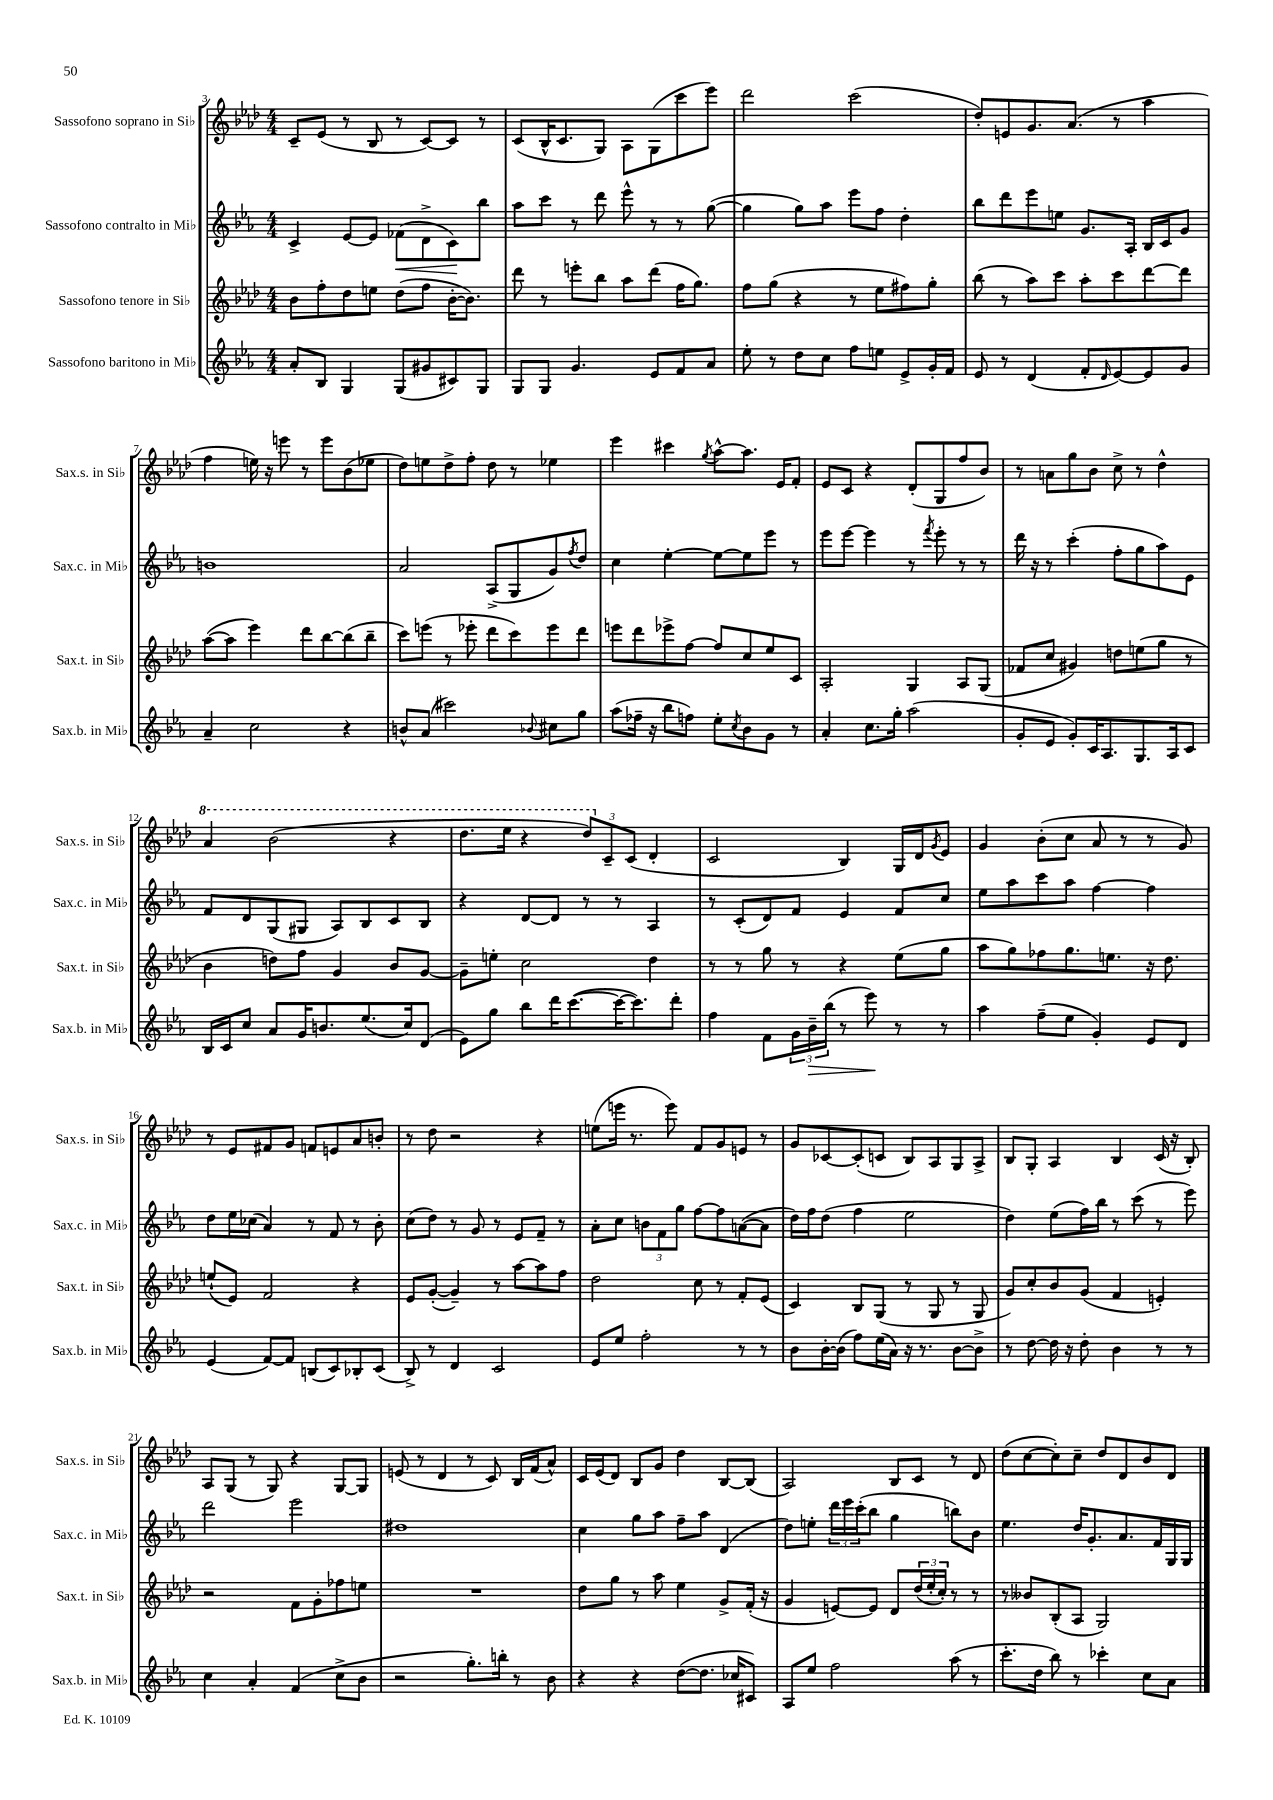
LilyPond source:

<<
\new StaffGroup <<
\new Staff = "s0" \with { instrumentName = "Sassofono soprano in Sib" shortInstrumentName = "Sax.s. in Sib" } {
    \clef treble \key aes \major \numericTimeSignature \time 4/4
    c'8-- ees'8( r8 bes8 r8 c'8~) c'8 r8 |
    c'8( bes16-^ c'8. g8) aes8 g8( c'''8 ees'''8) |
    des'''2 c'''2( |
    des''8-.) e'8 g'8. aes'8.( r8 aes''4 |
    f''4 e''16) r16 e'''8 r8 e'''8 bes'8( ees''8 |
    des''8) e''8 des''8-> f''8-. des''8 r8 ees''4 |
    ees'''4 cis'''4 \acciaccatura { g''8 } aes''8~-^ aes''8. ees'16 f'8-. |
    ees'8 c'8 r4 des'8-.( g8 f''8 bes'8) |
    r8 a'8 g''8 bes'8 c''8-> r8 des''4-^ |
    \ottava #1 aes''4 bes''2( r4 |
    des'''8. ees'''16 r4 \tuplet 3/2 { des'''8) \ottava #0 c'8-- c'8( } des'4-. |
    c'2 bes4) g16 des'16 \acciaccatura { g'8 } ees'8 |
    g'4 bes'8-.( c''8 aes'8 r8 r8 g'8) |
    r8 ees'8 fis'8 g'8 f'8 e'8 aes'8 b'8-. |
    r8 des''8 r2 r4 |
    e''8( e'''16 r8. e'''8) f'8 g'8 e'8 r8 |
    g'8 ces'8~ ces'8-.( c'8 bes8) aes8 g8 aes8-> |
    bes8 g8-. aes4 bes4 c'16( r16 bes8-.) |
    aes8 g8( r8 g8) r4 g8~ g8 |
    e'8( r8 des'4 r8 c'8) bes16 f'16( aes'8-^) |
    c'16 ees'16( des'8) bes8 g'8 des''4 bes8~ bes8( |
    aes2) bes8 c'8 r8 des'8 |
    des''8( c''8~ c''8-.) c''8-- des''8 des'8 bes'8 des'8 \bar "|." |
}
\new Staff = "s1" \with { instrumentName = "Sassofono contralto in Mib" shortInstrumentName = "Sax.c. in Mib" } {
    \clef treble \key ees \major \numericTimeSignature \time 4/4
    c'4-> ees'8~ ees'8 fes'8\<( d'8-> c'8\!) bes''8 |
    aes''8 c'''8 r8 d'''8 ees'''8-^ r8 r8 g''8~( |
    g''4 g''8) aes''8 ees'''8 f''8 d''4-. |
    bes''8 d'''8 ees'''8 e''8 g'8. aes16-. bes16 c'16 g'8 |
    b'1 |
    aes'2 aes8->( g8 g'8) \acciaccatura { f''8 } d''8 |
    c''4 ees''4~-. ees''8~ ees''8 ees'''8 r8 |
    ees'''8 ees'''8~ ees'''4 r8 \acciaccatura { f'''8 } ees'''8-. r8 r8 |
    d'''16 r16 r8 c'''4-.( f''8-. g''8 aes''8) ees'8 |
    f'8 d'8 g8( gis8 aes8) bes8 c'8 bes8 |
    r4 d'8~ d'8 r8 r8 aes4 |
    r8 c'8-.( d'8) f'8 ees'4 f'8 c''8 |
    ees''8 aes''8 c'''8 aes''8 f''4~ f''4 |
    d''8 ees''16 ces''16( aes'4) r8 f'8 r8 bes'8-. |
    c''8( d''8) r8 g'8 r8 ees'8 f'8-- r8 |
    aes'8-. c''8 \tuplet 3/2 { b'8 f'8 g''8 } f''8~ f''8 a'8~( a'8 |
    d''16) f''16 d''8( f''4 ees''2 |
    d''4) ees''8( f''16) bes''16 r8 c'''8( r8 ees'''8) |
    d'''2 ees'''2 |
    dis''1 |
    c''4 g''8 aes''8 f''8-- aes''8 d'4( |
    d''8) e''8-. \tuplet 3/2 { d'''16 ees'''16 c'''16-.( } bes''8 g''4 b''8) bes'8 |
    ees''4. d''16 g'8.-. aes'8. f'16 g16 g16 \bar "|." |
}
\new Staff = "s2" \with { instrumentName = "Sassofono tenore in Sib" shortInstrumentName = "Sax.t. in Sib" } {
    \clef treble \key aes \major \numericTimeSignature \time 4/4
    bes'8 f''8-. des''8 e''8 des''8( f''8 bes'16~-. bes'8.) |
    des'''8 r8 e'''8-. bes''8 aes''8 des'''8( f''16 g''8.) |
    f''8 g''8( r4 r8 ees''8 fis''8) g''8-. |
    bes''8( r8 aes''8) c'''8 aes''8-. c'''8 des'''8~ des'''8 |
    aes''8~( aes''8 ees'''4) des'''8 bes''8~ bes''8( bes''8-- |
    c'''8) e'''8( r8 ees'''8-. des'''8 c'''8) ees'''8 des'''8 |
    e'''8 des'''8 ees'''8-> f''8~ f''8 c''8 ees''8 c'8 |
    aes2-. g4 aes8 g8( |
    fes'8 c''8 gis'4) d''8 e''8( g''8 r8 |
    bes'4 d''8) f''8 g'4 bes'8 g'8~ |
    g'8-- e''8-. c''2 des''4 |
    r8 r8 g''8 r8 r4 ees''8( g''8 |
    aes''8 g''8) fes''8 g''8. e''8. r16 des''8. |
    e''8-!( ees'8) f'2 r4 |
    ees'8 g'8~-.( g'4--) r8 aes''8~ aes''8 f''8 |
    des''2 c''8 r8 f'8-. ees'8( |
    c'4) bes8 g8( r8 g8 r8 g8 |
    g'8) c''8-. bes'8 g'8( f'4 e'4-.) |
    r2 f'8 g'8-. fes''8 e''8 |
    R1 |
    des''8 g''8 r8 aes''8 ees''4 g'8-> f'16-.( r16 |
    g'4 e'8~) e'8 des'8 \tuplet 3/2 { des''16( ees''16-. c''16-.) } r8 r8 |
    r8 beses'8 bes8-.( aes8 g2) \bar "|." |
}
\new Staff = "s3" \with { instrumentName = "Sassofono baritono in Mib" shortInstrumentName = "Sax.b. in Mib" } {
    \clef treble \key ees \major \numericTimeSignature \time 4/4
    aes'8-. bes8 g4 g8( gis'8 cis'8) g8 |
    g8 g8 g'4. ees'8 f'8 aes'8 |
    ees''8-. r8 d''8 c''8 f''8 e''8 ees'8-> g'16-. f'16 |
    ees'8 r8 d'4( f'8-. \grace { d'16 } ees'8~) ees'8 g'8 |
    aes'4-- c''2 r4 |
    b'8-^ aes'8( cis'''2) \appoggiatura { bes'8 } cis''8 g''8 |
    aes''8( fes''16-- r16 bes''8 f''8) ees''8-. \acciaccatura { c''8 } bes'8 g'8 r8 |
    aes'4-. c''8. g''16-. aes''2( |
    g'8-. ees'8 g'8-.) c'16 aes8. g8. aes16 c'8 |
    bes16 c'16 c''8 aes'8 g'16 b'8. ees''8.( c''16) d'8( |
    ees'8) g''8 bes''8 d'''16 c'''8.~( c'''16~ c'''8.) d'''8-. |
    f''4 f'8 \tuplet 3/2 { g'16 bes'16--\> bes''16( } r8 ees'''8\!) r8 r8 |
    aes''4 f''8--( ees''8 g'4-.) ees'8 d'8 |
    ees'4( f'8~) f'8 b8( c'8) bes8-. c'8( |
    bes8->) r8 d'4 c'2 |
    ees'8 ees''8 f''2-. r8 r8 |
    bes'8 bes'16~-. bes'16( f''8) ees''16( aes'16) r16 r8. bes'8~ bes'8-> |
    r8 d''8~ d''16 r16 d''8-. bes'4 r8 r8 |
    c''4 aes'4-. f'4( c''8-> bes'8 |
    r2 g''8.-.) b''16-. r8 bes'8 |
    r4 r4 d''8~( d''8. ces''16 cis'8) |
    aes8 ees''8 f''2 aes''8( r8 |
    c'''8.-. d''16 bes''8) r8 ces'''4-. c''8 aes'8 \bar "|." |
}
>>
>>
\layout { \context { \Score currentBarNumber = #3 } }
